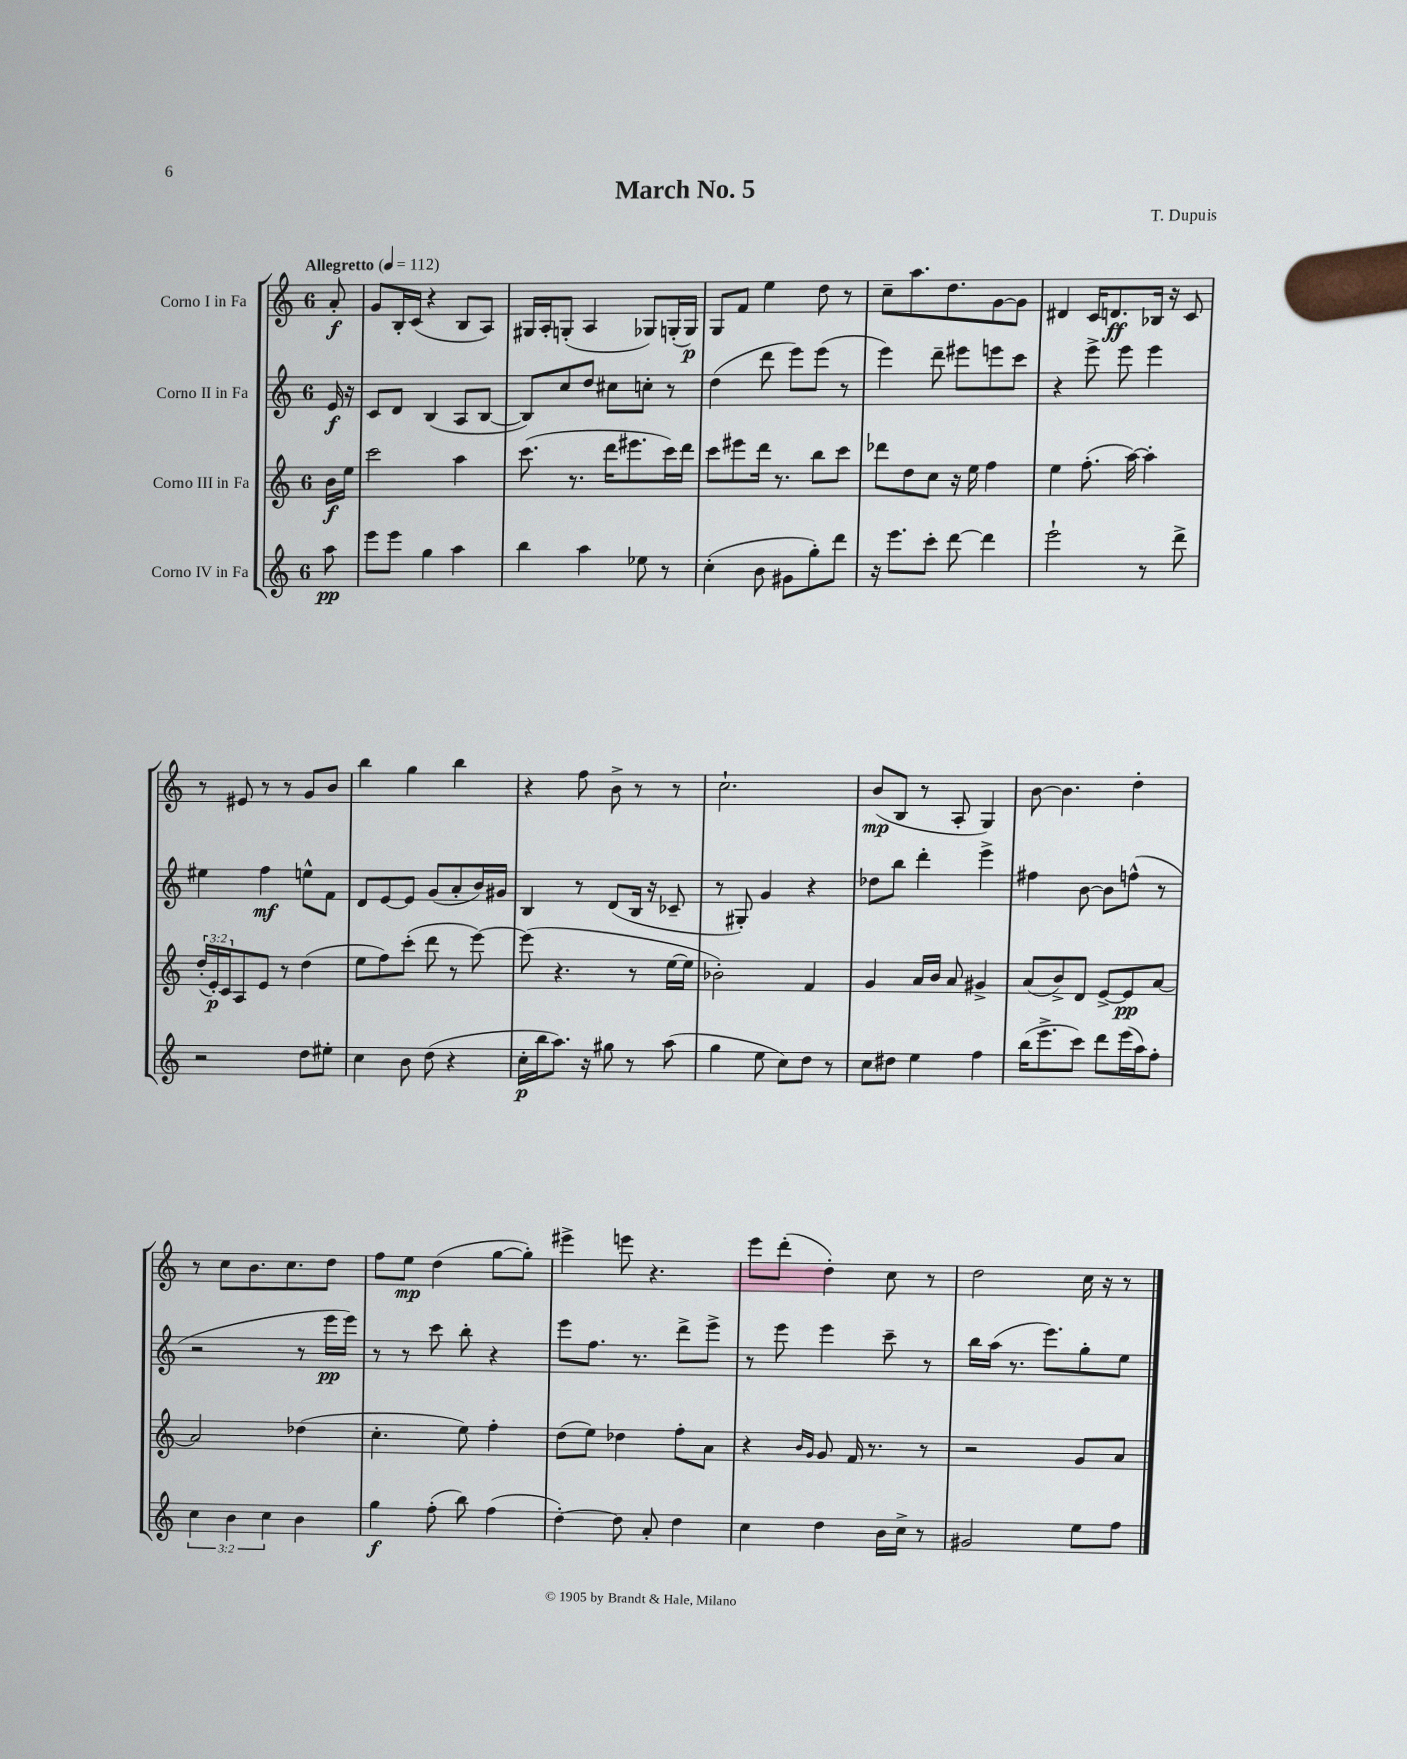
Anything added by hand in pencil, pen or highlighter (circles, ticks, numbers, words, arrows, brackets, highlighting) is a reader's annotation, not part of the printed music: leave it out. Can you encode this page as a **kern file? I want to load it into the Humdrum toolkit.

**kern	**kern	**kern	**kern
*staff4	*staff3	*staff2	*staff1
*clefG2	*clefG2	*clefG2	*clefG2
*k[]	*k[]	*k[]	*k[]
*M6/8	*M6/8	*M6/8	*M6/8
*MM112	*MM112	*MM112	*MM112
8aa\	16b\LL	16e/	8a'/
.	16ee\JJ	16r	.
=	=	=	=
8eee\L	2ccc\	8c/L	8g/L
8eee\J	.	8d/J	16B'/L
.	.	.	(16c/JJ
4gg\	.	(4B/	4r
4aa\	4aa\	8A/L	8B/L
.	.	[8B/J	8A/J)
=	=	=	=
4bb\	(8.ccc\	8B/]L)	16G#/LL
.	.	.	16A'/J
.	.	8cc/	(8G'/J
.	8.r	.	.
4aa\	.	8dd/J	4A/
.	16ddd\LK	8cc#\L	.
.	8.eee#\	.	.
8ee-\	.	8cc'\J	8G-/L)
8r	16ccc\L)	8r	(16G'/L
.	16ddd\JJ	.	16G/JJ)
=	=	=	=
(4cc'\	8ccc\L	(4dd\	8G/L
.	8eee#\	.	8f/J
8b\	16ddd\Jk	8ddd\	4ee\
.	8.r	.	.
8g#\L	.	8eee\L)	.
8gg'\)	8bb\L	(8eee\J	8dd\
8ddd\J	8ccc\J	8r	8r
=	=	=	=
16r	8ddd-\L	4eee\)	8cc~\L
8.eee\L	.	.	.
.	8dd\	.	8.aa\
8ccc'\J	8cc\J	8ddd~\	.
.	.	.	8.dd\
[8ddd\	16r	8eee#\L	.
.	16ee\	.	.
4ddd\]	4ff\	8eee\	[8g\
.	.	8ccc\J	8g\]J
=	=	=	=
2eee`\	4ee\	4r	4d#/
.	(8.ff'\	8eee^\	16c/LK
.	.	.	8.d/
.	.	8eee\	.
.	[16aa\)	.	.
8r	4aa'\]	4eee\	16B-/Jk
.	.	.	16r
8ddd^\	.	.	8c/
=	=	=	=
2r	(24dd'/LL	4ee#\	8r
.	24e'/)	.	.
.	24c/J	.	.
.	8A/	.	8e#/
.	8e/J	4ff\	8r
.	8r	.	8r
8dd\L	(4dd\	8ee^^\L	8g/L
8ee#'\J	.	8f\J	8b/J
=	=	=	=
4cc\	8ee\L	8d/L	4bb\
.	8ff\)	[8e/	.
8b\	(8ccc'\J	8e/]J	4gg\
(8dd\	8ddd\	(8g/L	.
4r	8r	8a'/	4bb\
.	[8eee\)	16b/L)	.
.	.	16g#/JJ	.
=	=	=	=
16cc'\LL	(8eee\]	4B/	4r
16bb\J	.	.	.
8.aa\J)	4.r	.	.
.	.	8r	8ff\
16r	.	.	.
8gg#\	.	(8d/L	8b^\
8r	8r	16B/Jk	8r
.	.	16r	.
(8aa\	[16ee\LL	8c-~/	8r
.	16ee\]JJ	.	.
=	=	=	=
4gg\	2b-'\)	8r	2.cc`\
.	.	8G#'/)	.
8ee\	.	4g/	.
8cc\L)	.	.	.
8dd\J	4f/	4r	.
8r	.	.	.
=	=	=	=
8cc\L	4g/	8dd-\L	(8b/L
8dd#\J	.	8bb\J	8B/J
4ee\	16a/LL	4ddd'\	8r
.	16b/JJ	.	.
.	8a/	.	8A'/
4ff\	4g#^/	4eee^\	4G/)
=	=	=	=
(16bb\LK	(8a/L	4ff#\	[8b\
8.eee^\	.	.	.
.	8b^/)	.	4.b\]
8ccc\J)	8d/J	[8b\	.
8ddd\L	[8e^/L	8b\]L	.
(16eee\L	8e/]	(8ff^^\J	4dd'\
16aa\J)	.	.	.
8ff'\J	[8a/J	8r	.
=	=	=	=
6cc\	2a/]	2r	8r
.	.	.	8cc\L
6b\	.	.	.
.	.	.	8.b\
6cc\	.	.	.
.	.	.	8.cc\
4b\	(4dd-\	8r	.
.	.	16eee\LL	8dd\J
.	.	16eee\JJ)	.
=	=	=	=
4gg\	4.cc'\	8r	8ff\L
.	.	8r	8ee\J
(8ff'\	.	8ccc\	(4dd\
8bb\)	8ee\)	8bb'\	.
(4ff\	4ff'\	4r	[8gg\L
.	.	.	8gg'\]J)
=	=	=	=
[4dd'\)	(8dd\L	8eee\L	4eee#^\
.	8ee\J)	8.ff\J	.
8dd\]	4dd-\	.	8eee\
.	.	8.r	.
8a'/	.	.	4.r
4dd\	8ff'\L	8ddd^\L	.
.	8a\J	8eee^\J	.
=	=	=	=
4cc\	4r	8r	8eee\L
.	.	8eee\	(8ddd'\J
.	16qqb/LL	.	.
.	16qqg/JJ	.	.
4dd\	8g/	4eee\	4dd'\)
.	16f/	.	.
.	8.r	.	.
16b\LL	.	8ccc~\	8cc\
16cc^\JJ	.	.	.
8r	8r	8r	8r
=	=	=	=
2g#/	2r	16bb\LL	2dd\
.	.	(16aa\JJ	.
.	.	8.r	.
.	.	8.eee\L)	.
8ee\L	8g/L	8gg'\	16cc\
.	.	.	16r
8ff\J	8a/J	8ee\J	8r
==	==	==	==
*-	*-	*-	*-
